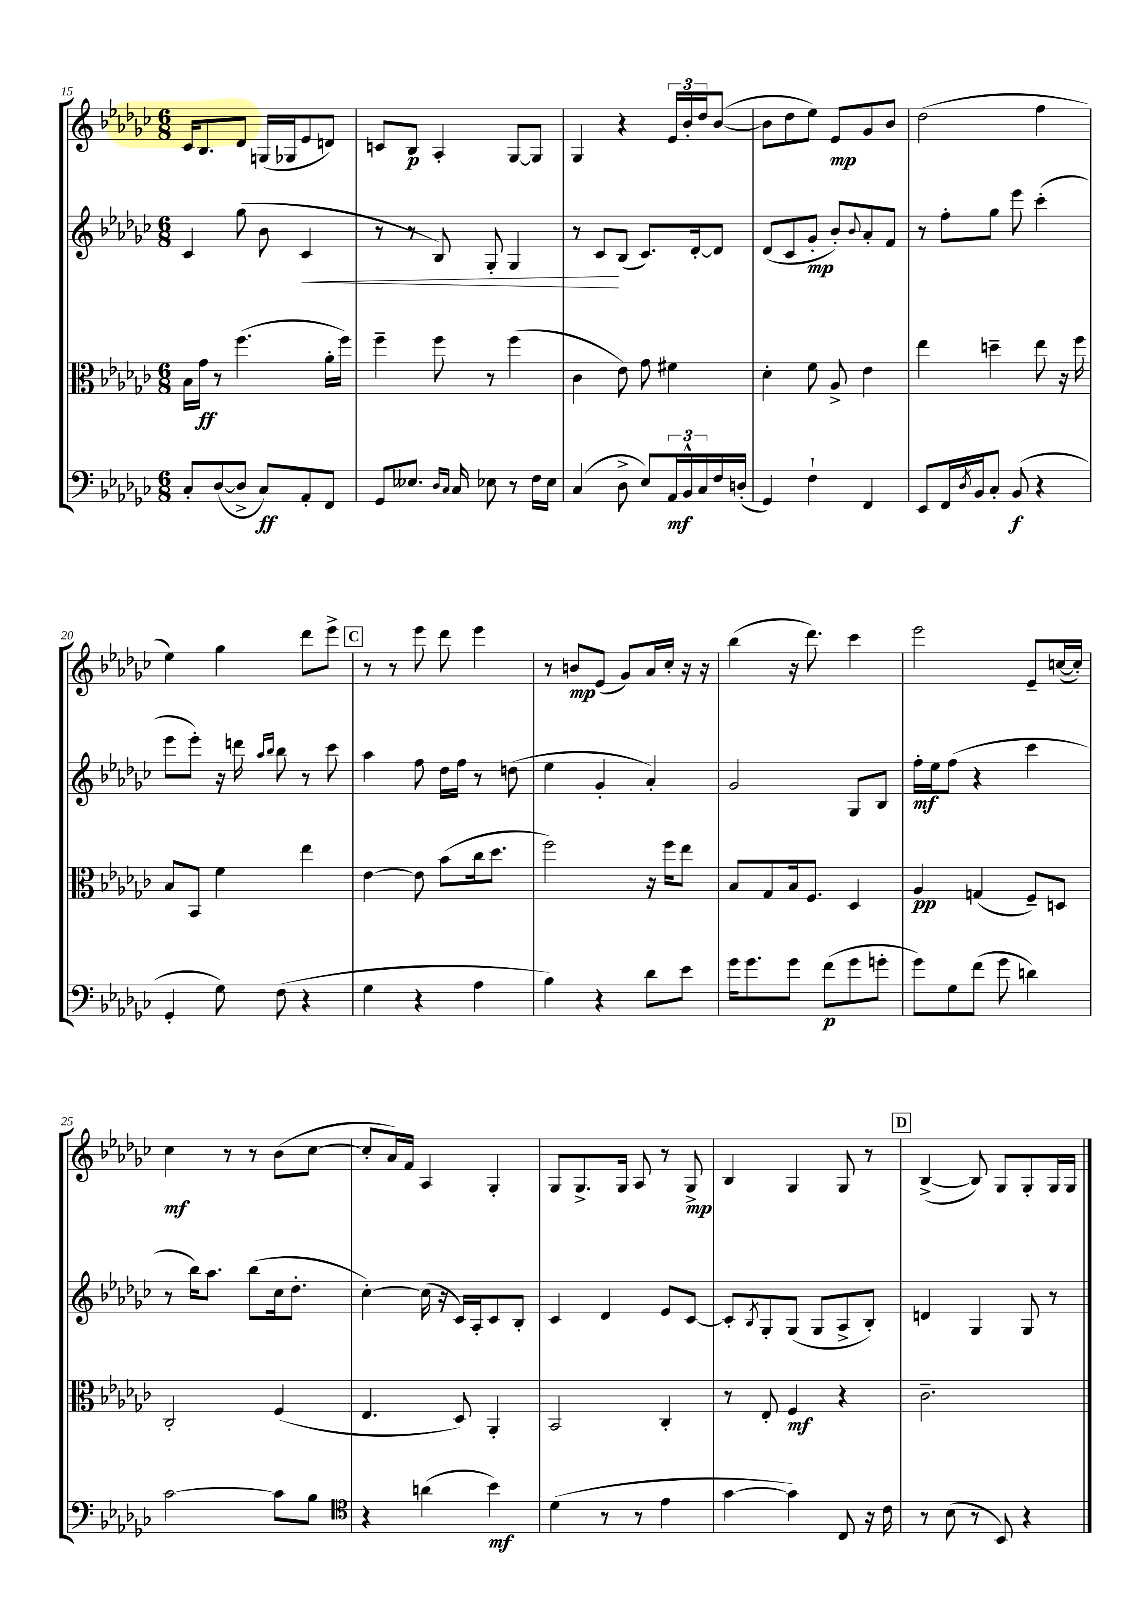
<<
\new StaffGroup <<
\new Staff = "s0" {
    \clef treble \key ges \major \numericTimeSignature \time 6/8
    ces'16 bes8. des'8 g16( ges16 ees'8 d'8) |
    c'8 bes8\p aes4-. ges8~ ges8 |
    ges4 r4 \tuplet 3/2 { ees'16 bes'16-. des''16 } bes'8~( |
    bes'8 des''8 ees''8) ees'8\mp ges'8 bes'8 |
    des''2( f''4 |
    ees''4) ges''4 des'''8 ees'''8-> |
    \mark \markup { \box "C" } r8 r8 ees'''8 des'''8 ees'''4 |
    r8 b'8\mp ees'8( ges'8) aes'16 ces''16-. r16 r16 |
    bes''4( r16 des'''8.) ces'''4 |
    ees'''2 ees'8-- c''16~( c''16-.) |
    ces''4\mf r8 r8 bes'8( ces''8~ |
    ces''8-. aes'16) f'16 aes4 ges4-. |
    ges8 ges8.-> ges16 aes8 r8 ges8->\mp |
    bes4 ges4 ges8 r8 |
    \mark \markup { \box "D" } bes4~->( bes8) ges8 ges8-. ges16 ges16 \bar "|." |
}
\new Staff = "s1" {
    \clef treble \key ges \major \numericTimeSignature \time 6/8
    ces'4 ges''8( bes'8 ces'4\< |
    r8 r8 bes8) ges8-. ges4 |
    r8 ces'8\! bes8( ces'8.) des'16~-. des'8 |
    des'8( ces'8 ges'8-.\mp bes'8-.) \appoggiatura { bes'8 } aes'8-. f'8 |
    r8 f''8-. ges''8 ees'''8 ces'''4-.( |
    ees'''8 ees'''8-.) r16 d'''16 \grace { aes''16 bes''16 } bes''8 r8 ces'''8 |
    \mark \markup { \box "C" } aes''4 f''8 des''16 f''16 r8 d''8( |
    ees''4 ges'4-. aes'4-.) |
    ges'2 ges8 bes8 |
    f''16-.\mf ees''16 f''8( r4 ces'''4 |
    r8 bes''16) aes''8. bes''8( ces''16 des''8.-. |
    ces''4~-.) ces''16( r16 ces'16) aes16-. ces'8 bes8-. |
    ces'4 des'4 ees'8 ces'8~ |
    ces'8-. \acciaccatura { bes8 } ges8-. ges8( ges8 aes8-> bes8-.) |
    \mark \markup { \box "D" } d'4 ges4 ges8 r8 \bar "|." |
}
\new Staff = "s2" {
    \clef alto \key ges \major \numericTimeSignature \time 6/8
    bes16 ges'16\ff r8 f''4.( aes'16-. f''16) |
    f''4-- f''8 r8 f''4( |
    ces'4 ees'8) ges'8 fis'4 |
    des'4-. f'8 aes8-> ees'4 |
    ees''4 d''4-- ees''8 r16 f''16 |
    bes8 bes,8 f'4 ees''4 |
    \mark \markup { \box "C" } ees'4~ ees'8 bes'8( ces''16 des''8. |
    f''2) r16 f''16 ees''8 |
    bes8 ges8 bes16 f8. des4 |
    aes4\pp g4( f8--) d8 |
    ces2-. f4( |
    ees4. des8) aes,4-. |
    bes,2 ces4-. |
    r8 ees8-. f4\mf r4 |
    \mark \markup { \box "D" } ces'2.-- \bar "|." |
}
\new Staff = "s3" {
    \clef bass \key ges \major \numericTimeSignature \time 6/8
    ces8-. des8~( des8-> ces8\ff) aes,8-. f,8 |
    ges,8 eeses8. \grace { des16 ces16 } ces16 ees8 r8 f16 ees16 |
    ces4( des8-> ees8) \tuplet 3/2 { aes,16\mf bes,16-^ ces16 } f16 d16-.( |
    ges,4) f4-! f,4 |
    ees,8 f,16 \acciaccatura { des8 } bes,16 ces8-. bes,8\f( r4 |
    ges,4-. ges8) f8( r4 |
    \mark \markup { \box "C" } ges4 r4 aes4 |
    bes4) r4 des'8 ees'8 |
    ges'16 ges'8. ges'8 f'8\p( ges'8 g'8-. |
    ges'8) ges8 f'8( ges'8 d'4) |
    ces'2~ ces'8 bes8 |
    \clef tenor r4 a'4( bes'4\mf) |
    des'4( r8 r8 ees'4 |
    ges'4~ ges'4) ces8 r16 ces'16 |
    \mark \markup { \box "D" } r8 bes8( r8 bes,8) r4 \bar "|." |
}
>>
>>
\layout { \context { \Score currentBarNumber = #15 } }
